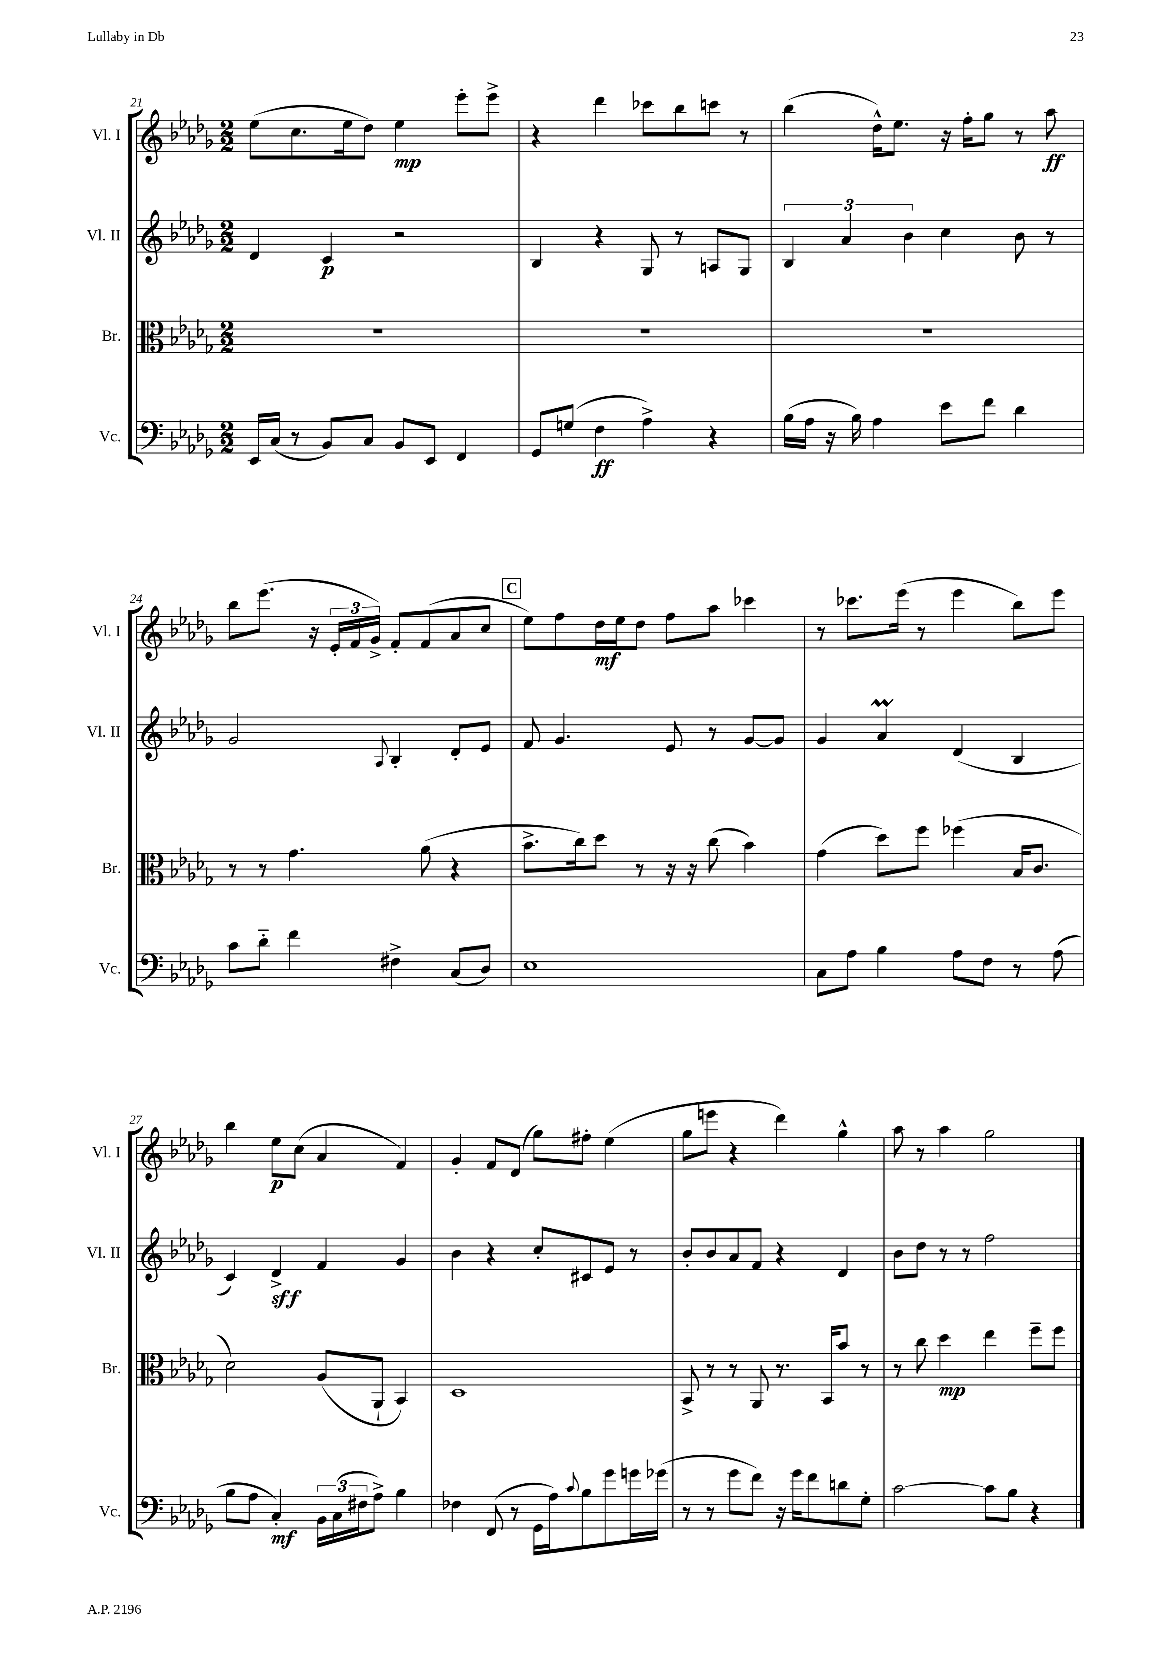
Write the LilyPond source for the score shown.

<<
\new StaffGroup <<
\new Staff = "s0" \with { instrumentName = "Vl. I" shortInstrumentName = "Vl. I" } {
    \clef treble \key des \major \numericTimeSignature \time 2/2
    ees''8( c''8. ees''16 des''8) ees''4\mp ees'''8-. ees'''8-> |
    r4 des'''4 ces'''8 bes''8 c'''8 r8 |
    bes''4( des''16-^) ees''8. r16 f''16-. ges''8 r8 aes''8\ff |
    bes''8 ees'''8.( r16 \tuplet 3/2 { ees'16-. f'16 ges'16->) } f'8-. f'8( aes'8 c''8 |
    \mark \markup { \box "C" } ees''8) f''8 des''16\mf ees''16 des''8 f''8 aes''8 ces'''4 |
    r8 ces'''8. ees'''16( r8 ees'''4 bes''8) ees'''8 |
    bes''4 ees''8\p c''8( aes'4 f'4) |
    ges'4-. f'8 des'8( ges''8) fis''8-. ees''4( |
    ges''8 e'''8 r4 des'''4) ges''4-^ |
    aes''8 r8 aes''4 ges''2 \bar "|." |
}
\new Staff = "s1" \with { instrumentName = "Vl. II" shortInstrumentName = "Vl. II" } {
    \clef treble \key des \major \numericTimeSignature \time 2/2
    des'4 c'4\p r2 |
    bes4 r4 ges8 r8 a8 ges8 |
    \tuplet 3/2 { bes4 aes'4 bes'4 } c''4 bes'8 r8 |
    ges'2 \appoggiatura { aes8 } bes4-. des'8-. ees'8 |
    \mark \markup { \box "C" } f'8 ges'4. ees'8 r8 ges'8~ ges'8 |
    ges'4 aes'4\prall des'4( bes4 |
    c'4) des'4->\sff f'4 ges'4 |
    bes'4 r4 c''8-. cis'8 ees'8 r8 |
    bes'8-. bes'8 aes'8 f'8 r4 des'4 |
    bes'8 des''8 r8 r8 f''2 \bar "|." |
}
\new Staff = "s2" \with { instrumentName = "Br." shortInstrumentName = "Br." } {
    \clef alto \key des \major \numericTimeSignature \time 2/2
    R1 |
    R1 |
    R1 |
    r8 r8 ges'4. aes'8( r4 |
    \mark \markup { \box "C" } bes'8.-> c''16) des''8 r8 r16 r16 c''8( bes'4) |
    ges'4( des''8) f''8 fes''4( bes16 c'8. |
    des'2) aes8( aes,8-! bes,4) |
    des1 |
    bes,8-> r8 r8 aes,8 r8. bes,16 bes'8 r8 |
    r8 c''8 des''4\mp ees''4 f''8-- f''8 \bar "|." |
}
\new Staff = "s3" \with { instrumentName = "Vc." shortInstrumentName = "Vc." } {
    \clef bass \key des \major \numericTimeSignature \time 2/2
    ees,16 c16( r8 bes,8) c8 bes,8 ees,8 f,4 |
    ges,8 g8( f4\ff aes4->) r4 |
    bes16( aes16 r16 bes16) aes4 ees'8 f'8 des'4 |
    c'8 des'8-_ f'4 fis4-> c8( des8) |
    \mark \markup { \box "C" } ees1 |
    c8 aes8 bes4 aes8 f8 r8 aes8( |
    bes8 aes8 c4-.\mf) \tuplet 3/2 { bes,16 c16( fis16 } aes8->) bes4 |
    fes4 f,8( r8 ges,16 aes16) \appoggiatura { c'8 } bes8 ges'8 g'16 ges'16( |
    r8 r8 ges'8 f'8) r16 ges'16 f'8 d'8 ges8-. |
    c'2~ c'8 bes8 r4 \bar "|." |
}
>>
>>
\layout { \context { \Score currentBarNumber = #21 } }
